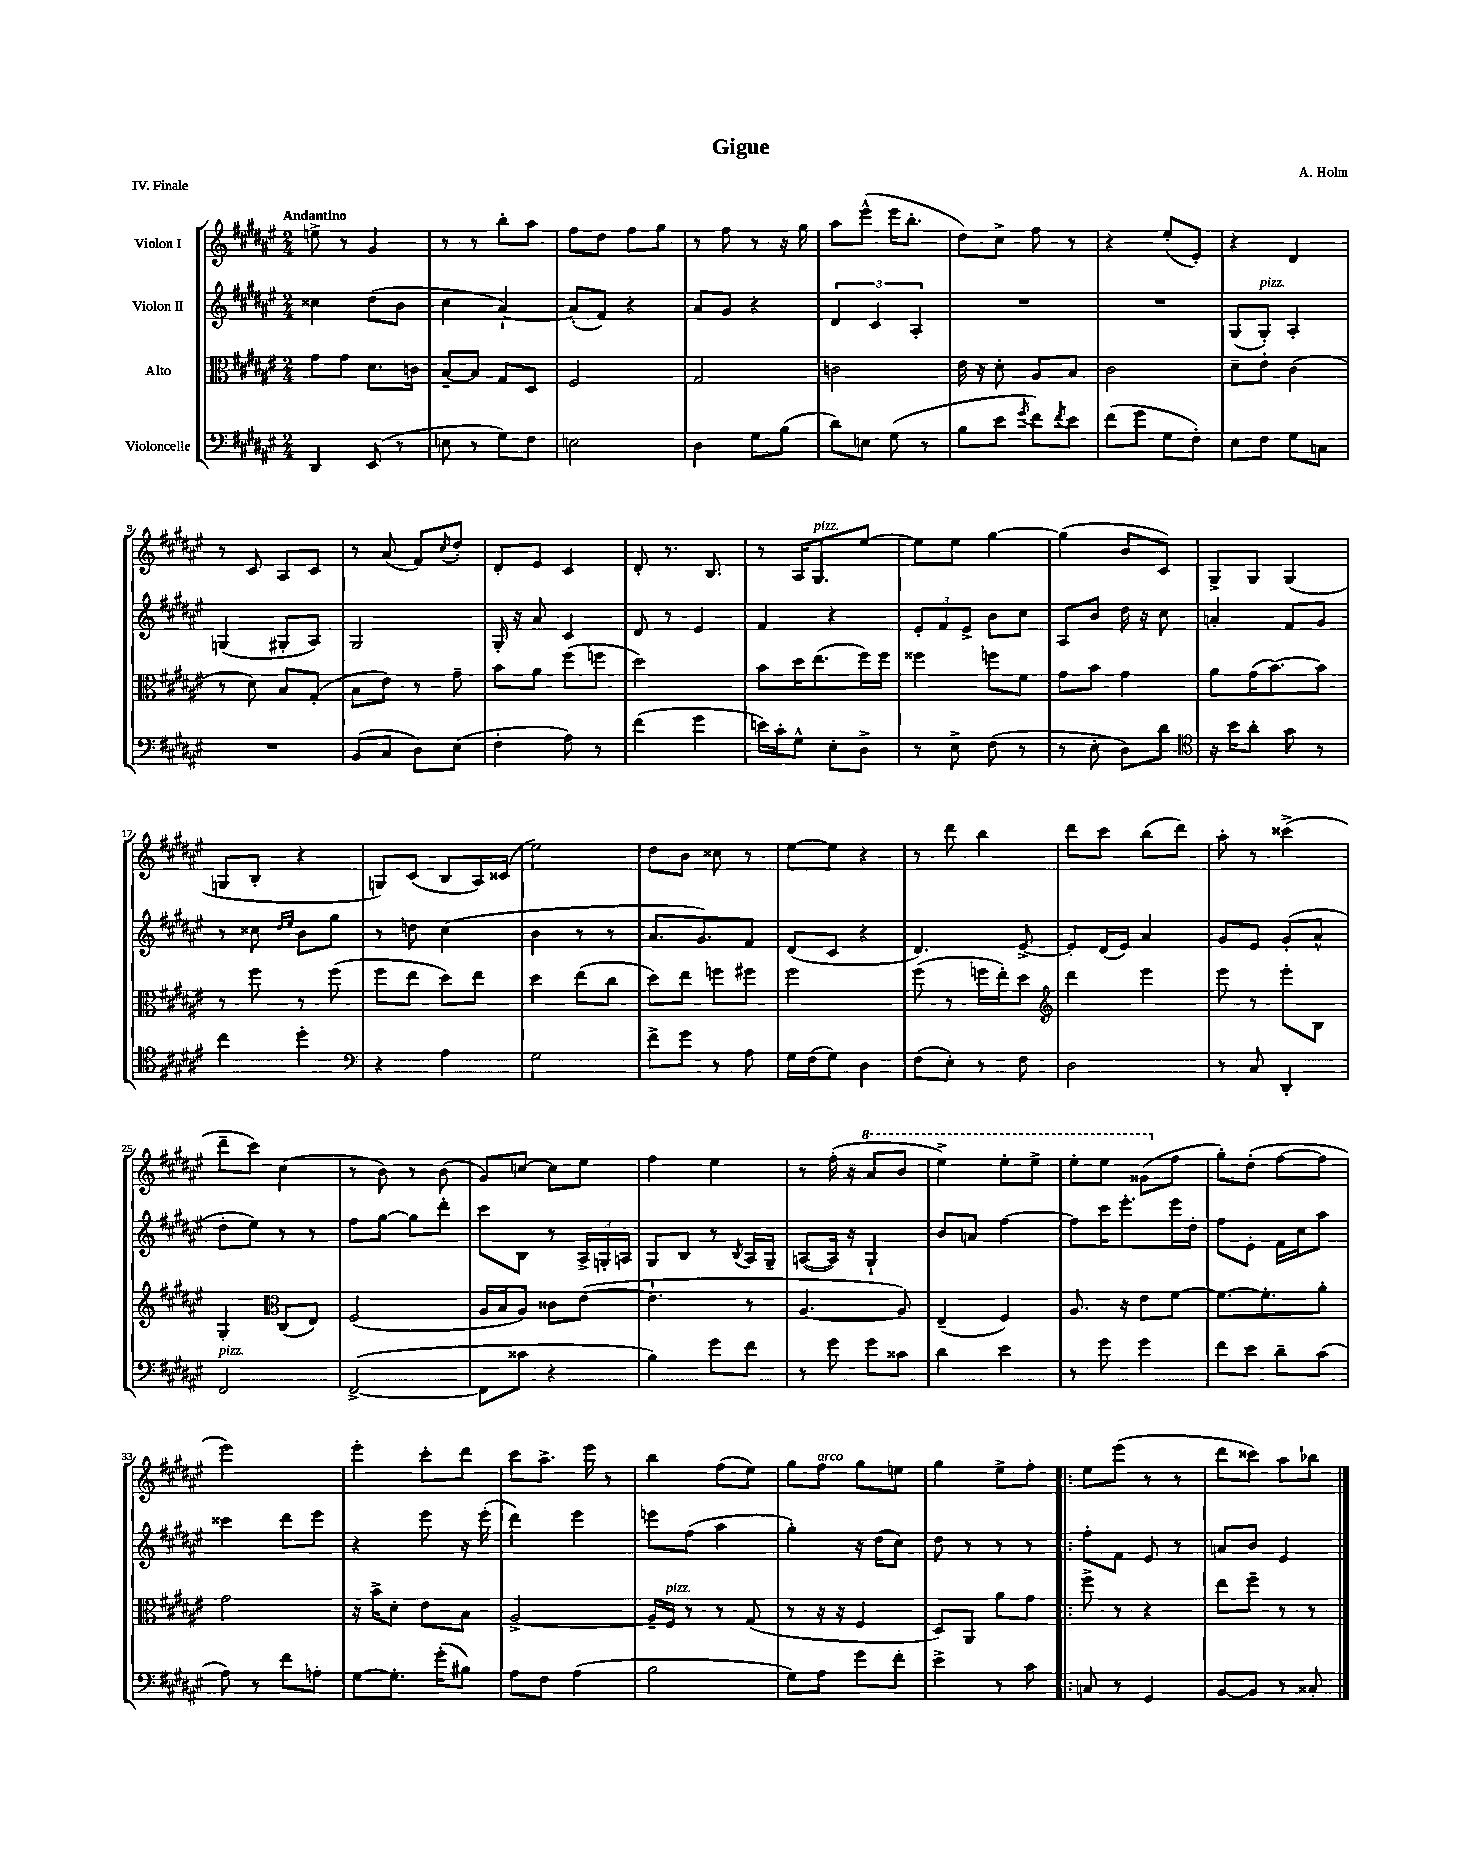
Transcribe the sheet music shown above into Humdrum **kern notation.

**kern	**kern	**kern	**kern
*staff4	*staff3	*staff2	*staff1
*clefF4	*clefC3	*clefG2	*clefG2
*k[f#c#g#d#a#e#]	*k[f#c#g#d#a#e#]	*k[f#c#g#d#a#e#]	*k[f#c#g#d#a#e#]
*M2/4	*M2/4	*M2/4	*M2/4
4DD#/	8g#\L	4cc##\	8ee^\
.	8g#\J	.	8r
(8EE#/	8.d#\L	(8dd#\L	4g#/
8r	.	8b\J	.
.	16c\Jk	.	.
=	=	=	=
8E\	[8B~/L	4cc#\	8r
8r	8B/]J	.	8r
8G#\L)	8G#/L	[4a#`/)	8bb'\L
8F#\J	8D#/J	.	8aa#\J
=	=	=	=
2E\	2F#/	(8a#'/]L	8ff#\L
.	.	8f#/J)	8dd#\J
.	.	4r	8ff#\L
.	.	.	8gg#\J
=	=	=	=
4D#\	2G#/	8a#/L	8r
.	.	8g#/J	8ff#\
8G#\L	.	4r	8r
(8B\J	.	.	16r
.	.	.	16gg#\
=	=	=	=
8d#\L)	2c\	6d#/	8aa#\L
8E\J	.	.	(8eee#^^\J
.	.	6c#/	.
(8G#\	.	.	16eee#\LK
.	.	.	8.bb'\J
.	.	6A#'/	.
8r	.	.	.
=	=	=	=
8B\L	16e#\	2r	8dd#\L)
.	16r	.	.
8e#\J	8d#'\	.	8cc#^\J
8qg#/	.	.	.
8f#\L)	8A#/L	.	8ff#\
8qf#/	.	.	.
8e#\J	8B/J	.	8r
=	=	=	=
(8f#\L	2c#\	2r	4r
8g#\J	.	.	.
8G#\L	.	.	(8ee#'/L
8F#'\J)	.	.	8e#'/J)
=	=	=	=
8E#\L	8d#~\L	(8G#/L	4r
8F#\J	8e#'\J	8G#'/J)	.
8G#\L	(4c#\	4A#'/	4d#/
8C\J	.	.	.
=	=	=	=
2r	8r	(4G/	8r
.	8d#\)	.	8c#/
.	8B/L	8G#'/L	8A#/L
.	(8G#'/J	8A#/J)	8c#/J
=	=	=	=
(8BB/L	8B\L	2G#/	8r
8C#/J	8e#\J)	.	(8a#/
8D#\L)	8r	.	8f#/L)
.	.	.	8qcc#/
(8E#\J	8g#~\	.	8dd#'/J
=	=	=	=
4F#'\	8b\L	16G#'/	8d#'/L
.	.	16r	.
.	8a#\J	8a#/	8e#/J
8A#\)	(8ff#\L	4c#/	4c#/
8r	8ff\J	.	.
=	=	=	=
(4f#\	2dd#\)	8d#/	8d#'/
.	.	8r	8.r
4g#\	.	4e#/	.
.	.	.	8.B/
=	=	=	=
16e\LL)	8b\L	4f#/	8r
16c#'\J	.	.	.
8G#^^\J	16dd#\K	.	16A#/LK
.	(8.ee#\	.	8.G#/
8E#'\L	.	4r	.
8D#^\J	16ff#\L)	.	[8ee#/J
.	16ff#\JJ	.	.
=	=	=	=
8r	4ff##\	12e#'/L	8ee#\]L
.	.	12f#/	.
8E#^\	.	.	8ee#\J
.	.	12e#^/J	.
(8F#\	8ff\L	8b\L	[4gg#\
8r	8f#\J	8cc#\J	.
=	=	=	=
8r	8g#\L	8A#/L	(4gg#\]
8E#'\	8b\J	8b/J	.
8D#\L)	4g#\	16dd#\	8b/L
.	.	16r	.
8d#\J	.	8cc#\	8c#/J)
=	=	=	=
*clefC4	*	*	*
16r	8a#\L	4a'/	8G#^/L
16b\LK	.	.	.
8a#'\J	(16g#\K	.	8G#/J
.	[8.b\)	.	.
8g#\	.	8f#/L	(4G#/
8r	8b\]J	8g#/J	.
=	=	=	=
4cc#\	8r	8r	8G/L
.	8ff#\	8cc##\	8B'/J
.	.	16qqdd#/LL	.
.	.	16qqee#/JJ	.
4dd#'\	8r	8b\L	4r
.	(8ff#\	8gg#\J	.
=	=	=	=
*clefF4	*	*	*
4r	8ff#\L	8r	8G/L)
.	8ee#\J	8dd\	(8c#/J
4A#\	8dd#\L)	(4cc#\	8B/L
.	8ee#\J	.	16A#/L)
.	.	.	(16c##/JJ
=	=	=	=
2G#\	4dd#\	4b\	2ee#\)
.	(8ee#\L	8r	.
.	8cc#\J	8r	.
=	=	=	=
8f#^\L	8dd#\L)	8.a#/L	8dd#\L
8g#\J	8ee#\J	.	8b\J
.	.	8.g#/)	.
8r	8ff\L	.	8cc##\
8A#\	8ff#\J	8f#/J	8r
=	=	=	=
16G#\LL	2ff#\	(8d#/L	[8ee#\L
(16F#\J	.	.	.
8G#\J)	.	8c#/J	8ee#\]J
4D#\	.	4r	4r
=	=	=	=
(8F#\L	(8ff#\	4.d#/)	8r
8E#'\J)	8r	.	8ddd#\
8r	16ff\LL	.	4bb\
.	16ee#'\J)	.	.
8F#\	8dd#\J	[8e#^/	.
=	=	=	=
*	*clefG2	*	*
2D#\	4ddd#\	8e#'/]L	8ddd#\L
.	.	(16d#/L	8ccc#\J
.	.	16e#/JJ)	.
.	4eee#\	4a#/	(8bb\L
.	.	.	8ddd#\J)
=	=	=	=
8r	8eee#\	8g#/L	8aa#'\
8C#/	8r	8e#/J	8r
4DD#'/	8eee#'\L	(8g#'/L	(4ccc##^\
.	8B\J	8a#^^/J	.
=	=	=	=
2FF#/	4G#'/	8dd#'\L	8ddd#~\L
.	.	8ee#\J)	8ccc#\J)
*	*clefC3	*	*
.	(8C#/L	8r	(4cc#\
.	8E#/J)	8r	.
=	=	=	=
([2FF#^/	(2F#/	8ff#\L	8r
.	.	[8gg#\J	8b\)
.	.	8gg#\]L	8r
.	.	8ddd#'\J	(8b\
=	=	=	=
8FF#\]L	16A#/LL	8ccc#\L	8g#/L)
.	16B/J	.	.
8c##\J	8A#/J)	8B\J	[8cc/J
4r	8c##\L	8r	8cc\]L
.	([8e#\J	24A#^/LL	8ee#\J
.	.	24G'/	.
.	.	24A/JJ	.
=	=	=	=
4B\)	4.e#`\]	8G#/L	4ff#\
.	.	8B/J	.
8g#\L	.	8r	4ee#\
.	.	8qB/	.
8f#\J	8r	16A#/LL	.
.	.	16G#~/JJ	.
=	=	=	=
8r	[4.A#/	([8A/L	8r
8g#\	.	16A/]Jk)	(16ff#'\
.	.	16r	16r
8g#\L	.	4G#`/	8aa#/L
8c##\J	8A#/])	.	8bb/J
=	=	=	=
4d#\	(4E#~/	8b/L	4eee#^\)
.	.	8a/J	.
4e#\	4F#/)	[4ff#\	8eee#'\L
.	.	.	8eee#^\J
=	=	=	=
8r	8.A#/	8ff#\]L	8eee#'\L
8g#\	.	16ccc#\K	8eee#\J
.	16r	8.eee#'\	.
4g#\	8e#\L	.	(8gg##\L
.	[8f#\J	16eee#\L	8ff#\J
.	.	16dd#'\JJ	.
=	=	=	=
8f#\L	8.f#\_L	8ff#\L	8gg#'\L)
8e#\J	.	8e#'\J	(8dd#'\J
.	8.f#'\]	.	.
8d#~\L	.	16f#\LL	[8ff#\L
.	.	16cc#\J	.
(8c#\J	8a#'\J	8aa#\J	8ff#\]J
=	=	=	=
8A#\)	2g#\	4ccc##\	2eee#\)
8r	.	.	.
8f#\L	.	8ddd#\L	.
8A'\J	.	8eee#\J	.
=	=	=	=
[8G#\L	16r	4r	4eee#'\
.	16b^\LK	.	.
8.G#'\]J	8d#'\J	.	.
.	8e#\L	8eee#\	8ccc#'\L
(16g#'\LK	.	.	.
8B#\J)	8B\J	16r	8ddd#\J
.	.	(16eee#'\	.
=	=	=	=
8A#\L	[2A#^/	4ddd#\)	8ccc#\L
8F#\J	.	.	8.aa#^\J
(4A#\	.	4eee#\	.
.	.	.	16eee#\
.	.	.	8r
=	=	=	=
2B\	16A#~/]LL	8eee\L	4bb\
.	16F#/JJ	.	.
.	8r	(8ff#\J	.
.	8r	4aa#\	(8ff#\L
.	(8G#/	.	8ee#\J)
=	=	=	=
8G#\L)	8r	4gg#'\)	8gg#\L
8A#\J	16r	.	8ff#\J
.	16r	.	.
8g#\L	4F#/	16r	8gg#\L
.	.	(16dd#\LK	.
8f#'\J	.	8cc#\J)	8ee\J
=	=	=	=
4e#^\	8D#/L)	8dd#\	4gg#\
.	8AA#/J	8r	.
8r	8a#\L	8r	8ee#^\L
8c#\	8g#\J	8r	8ff#'\J
=!|:	=!|:	=!|:	=!|:
8C/	8ff#^\	8ff#'\L	8ee#\L
8r	8r	8f#\J	(8eee#\J
4GG#/	4r	8e#/	8r
.	.	8r	8r
=	=	=	=
[8BB/L	8ee#\L	8a/L	8ddd#\L
8BB/]J	8ff#~\J	8b/J	8ccc##\J)
8r	8r	4e#/	8aa#\L
8C##'/	8r	.	8bb-\J
==	==	==	==
*-	*-	*-	*-
